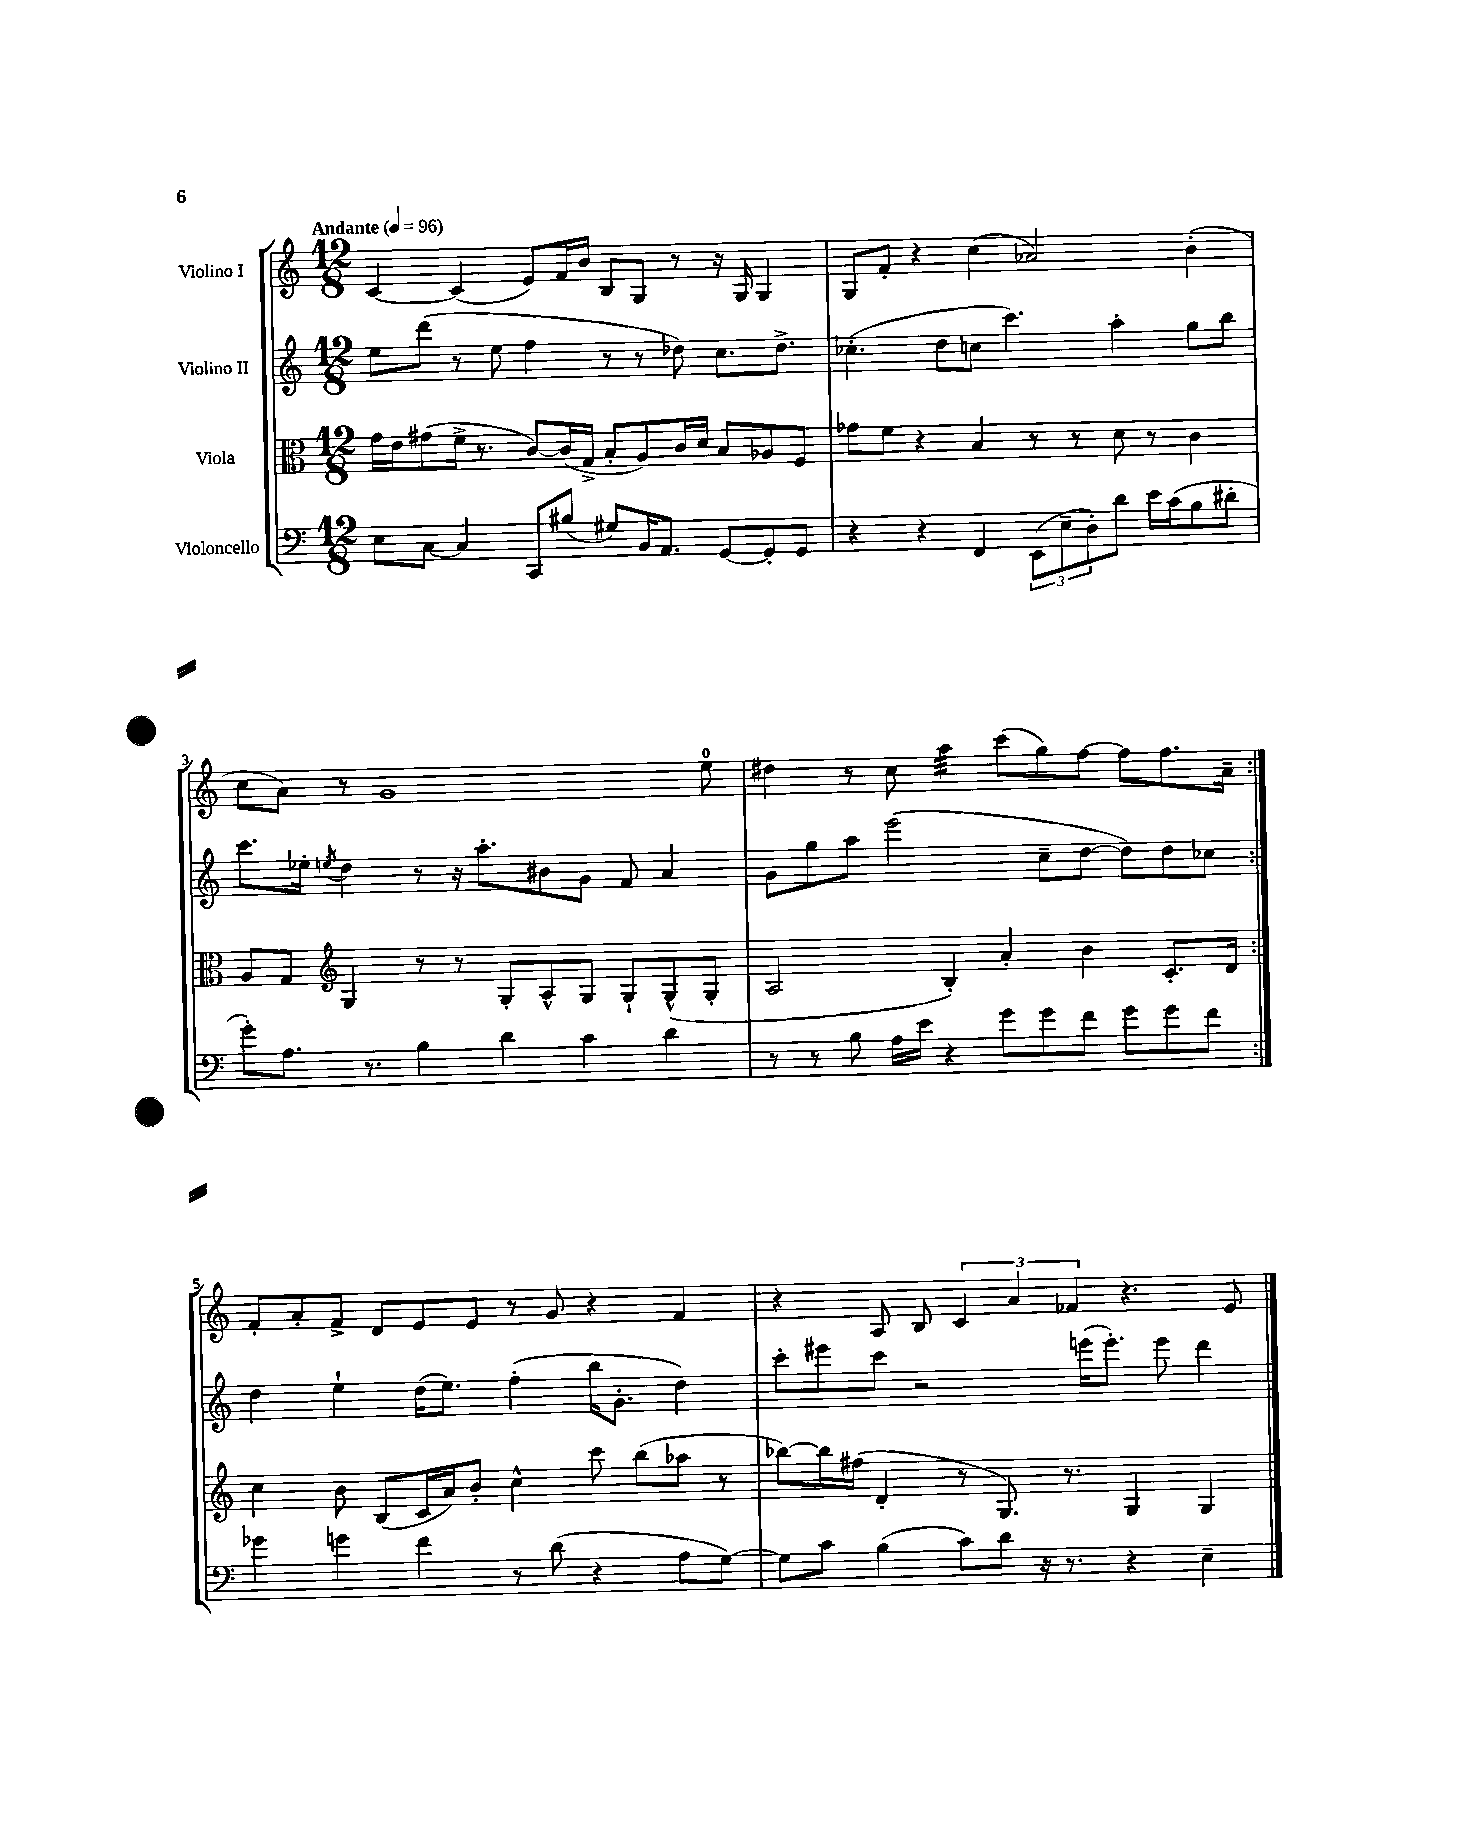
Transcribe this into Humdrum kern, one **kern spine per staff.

**kern	**kern	**kern	**kern
*part4	*part3	*part2	*part1
*staff4	*staff3	*staff2	*staff1
*I"Violoncello	*I"Viola	*I"Violino II	*I"Violino I
*clefF4	*clefC3	*clefG2	*clefG2
*k[]	*k[]	*k[]	*k[]
*M12/8	*M12/8	*M12/8	*M12/8
*MM96	*MM96	*MM96	*MM96
=1	=1	=1	=1
!	!	!	!LO:TX:a:B:t=Andante
8E\L	16g\LL	8ee\L	[4c/
.	16e\J	.	.
[8C\J	(8g#X\	(8ddd\J	.
4C/]	16f^\Jk	8r	(4c/]
.	8.r	.	.
.	.	8ee\	.
8CC/L	[8c/L)	4ff\	8e/L)
(8B#X/J	(16c/L]	.	16f/L
.	16G^/JJ	.	16b/JJ
8G#X/L)	8B'/L	8r	8B/L
16BB/K	8A/)	8r	8G/J
8.AA/J	.	.	.
.	16c/L	8dd-X\)	8r
.	16d/JJ	.	.
[8GG/L	8B/L	8.cc\L	16r
.	.	.	16G/
8GG'/]	8A-X/	.	4G/
.	.	8.dd-^\J	.
8GG/J	8F/J	.	.
=2	=2	=2	=2
4r	8g-X\L	(4.cc-X'\	8G/L
.	8f\J	.	8f'/J
4r	4r	.	4r
.	.	8dd\L	.
4FF/	4B/	8ccn\J	(4cc\
.	.	4.ccc\)	.
(12EE\L	8r	.	2a-X/)
12E~\	.	.	.
.	8r	.	.
12D'\)	.	.	.
8d\J	8d\	4aa'\	.
16e\LL	8r	.	.
(16c\J	.	.	.
8B\	4c\	8gg\L	(4b'\
8d#X'\J	.	8bb\J	.
!!LO:LB:g=z
=3	=3	=3	=3
8g'\L)	8A/L	8.ccc\L	8cc\L
8.A\J	8G/J	.	8a\J)
.	.	16ee-X'\Jk	.
*	*clefG2	*	*
.	.	8qeen/	.
.	4G/	4dd\	8r
8.r	.	.	.
.	.	.	1g
4B\	8r	8r	.
.	8r	16r	.
.	.	8.aa'\L	.
4d\	8G'/L	.	.
.	8A^^/	8b#X\	.
4c\	8G/J	8g\J	.
.	8G`/L	8f/	.
4d\	(8G^^/	4a/	.
.	8G'/J	.	8ee\
=4	=4	=4	=4
8r	2A/	8g\L	4dd#X\
8r	.	8gg\	.
8B\	.	8aa\J	8r
16A\LL	.	(2eee\	8cc\
16e\JJ	.	.	.
*	*	*	*tremolo
4r	4B'/)	.	32aa\LLL
.	.	.	32aa\
.	.	.	32aa\
.	.	.	32aa\
.	.	.	32aa\
.	.	.	32aa\
.	.	.	32aa\
.	.	.	32aa\JJJ
*	*	*	*Xtremolo
8g\L	4a'/	.	(8ccc\L
8g\	.	8cc~\L	8gg\)
8f\J	4b\	[8dd\J	[8ff\J
8g\L	.	8dd\L])	8ff\L]
8g\	8.c'/L	8dd\	8.ff\
8f\J	.	8cc-X\J	.
.	16d/Jk	.	16a~\Jk
!!LO:LB:g=z
=5:|!	=5:|!	=5:|!	=5:|!
4g-X\	4cc\	4dd\	8f'/L
.	.	.	8a'/
4gn\	8b\	4ee`\	8f^/J
.	(8B/L	.	8d/L
4f\	16c/L	(16dd\KL	8e/
.	16a/J)	8.ee\J)	.
.	8b'/J	.	8e/J
8r	4cc^^\	(4ff'\	8r
(8d\	.	.	8g/
4r	8ccc\	16bb\KL	4r
.	.	8.g'\J	.
.	(8bb\L	.	.
8A\L	8aa-X\J	4dd\)	4f/
[8G\J)	8r	.	.
=6	=6	=6	=6
8G\L]	[8bb-X\L)	8ccc'\L	4r
8c\J	16bb-\L]	8eee#X\	.
.	(16ff#X\JJ	.	.
(4B\	4d'/	8ccc\J	8A/
.	.	2r	8B/
8c\L)	8r	.	6c/
8d\J	8.G/)	.	.
.	.	.	6a/
16r	.	.	.
8.r	8.r	.	.
.	.	.	6f-X/
.	.	(16eeen\KL	.
.	.	8.eee'\J)	.
4r	4G/	.	4.r
.	.	8eee\	.
4E~\	4G/	4ddd\	.
.	.	.	8e/
==	==	==	==
*-	*-	*-	*-
